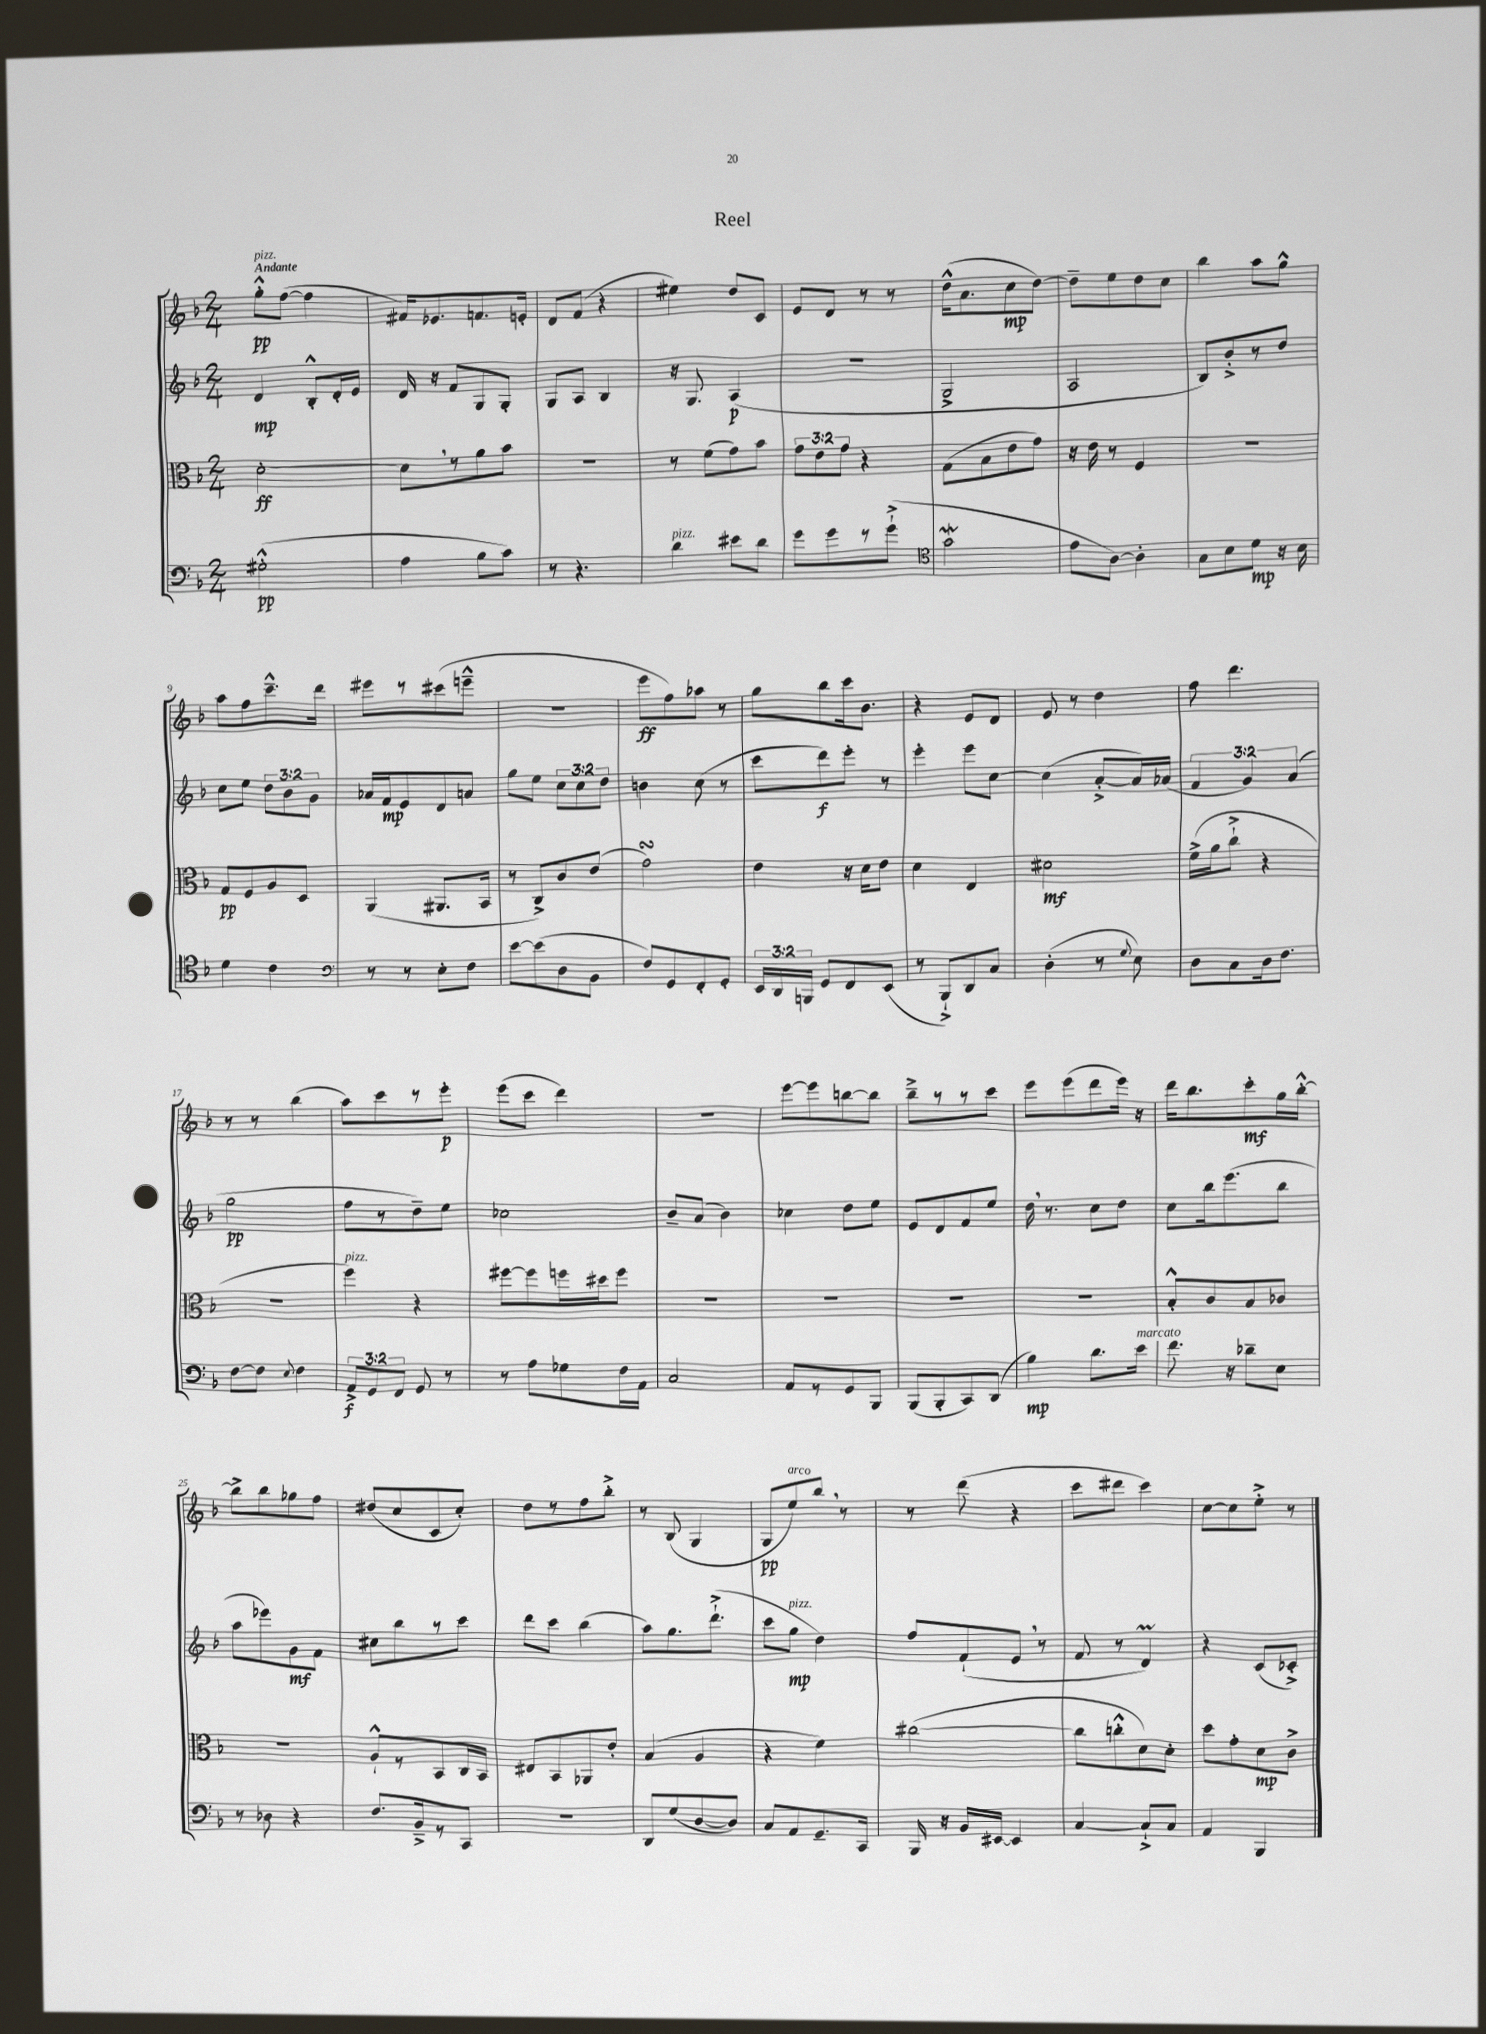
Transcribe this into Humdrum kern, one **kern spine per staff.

**kern	**dynam	**kern	**dynam	**kern	**dynam	**kern	**dynam
*part4	*part4	*part3	*part3	*part2	*part2	*part1	*part1
*staff4	*staff4	*staff3	*staff3	*staff2	*staff2	*staff1	*staff1
*clefF4	*	*clefC3	*	*clefG2	*	*clefG2	*
*k[b-]	*	*k[b-]	*	*k[b-]	*	*k[b-]	*
*M2/4	*	*M2/4	*	*M2/4	*	*M2/4	*
=1	=1	=1	=1	=1	=1	=1	=1
!	!	!	!	!	!	!LO:TX:a:B:t=Andante	!
!	!	!	!	!	!	!LO:TX:a:i:t=pizz.	!
(2G#X'^^\	pp	[2d'\	ff	4d/	mp	8gg'^^\L	pp
.	.	.	.	.	.	([8ff\J	.
.	.	.	.	8B-'^^/L	.	4ff\]	.
.	.	.	.	16d'/L	.	.	.
.	.	.	.	16e/JJ	.	.	.
=2	=2	=2	=2	=2	=2	=2	=2
4A\	.	8d,\L]	.	16d/	.	16f#X/KL)	.
.	.	.	.	16r	.	8.e-X/	.
.	.	8r	.	8f/L	.	.	.
8B-\L	.	8a\	.	8G/	.	8.fn/	.
8c\J)	.	8b-\J	.	8G'/J	.	.	.
.	.	.	.	.	.	16en'/Jk	.
=3	=3	=3	=3	=3	=3	=3	=3
8r	.	2r	.	8G/L	.	8d/L	.
4.r	.	.	.	8A/J	.	(8f/J	.
.	.	.	.	4B-/	.	4r	.
=4	=4	=4	=4	=4	=4	=4	=4
!LO:TX:a:i:t=pizz.	!	!	!	!	!	!	!
4d\	.	8r	.	16r	.	4ee#X\)	.
.	.	.	.	8.G/	.	.	.
.	.	(8f\L	.	.	.	.	.
8e#X\L	.	8g\)	.	(4A/	p	8dd/L	.
8d\J	.	8b-\J	.	.	.	8c/J	.
=5	=5	=5	=5	=5	=5	=5	=5
8g\L	.	12g\L	.	2r	.	8e/L	.
.	.	12e\	.	.	.	.	.
8g\	.	.	.	.	.	8d/J	.
.	.	12g\J	.	.	.	.	.
8r	.	4r	.	.	.	8r	.
(8g`^\J	.	.	.	.	.	8r	.
=6	=6	=6	=6	=6	=6	=6	=6
*clefC4	*	*	*	*	*	*	*
2gW\	.	(8G\L	.	2G^/	.	(16dd^^\KL	.
.	.	.	.	.	.	8.a\	.
.	.	8B-\	.	.	.	.	.
.	.	8e\	.	.	.	8cc\	mp
.	.	8g\J)	.	.	.	[8dd\J)	.
=7	=7	=7	=7	=7	=7	=7	=7
8e\L	.	16r	.	2A/	.	8dd~\L]	.
.	.	16e\	.	.	.	.	.
[8A\J)	.	8r	.	.	.	8ee\	.
4A'\]	.	4F/	.	.	.	8dd\	.
.	.	.	.	.	.	8cc\J	.
=8	=8	=8	=8	=8	=8	=8	=8
8G\L	.	2r	.	8B-/L)	.	4bb-\	.
8B-\	.	.	.	8b-'^/	.	.	.
8d\J	mp	.	.	8r	.	8aa\L	.
16r	.	.	.	8dd/J	.	8gg^^\J	.
16B-\	.	.	.	.	.	.	.
!!LO:LB:g=z
=9	=9	=9	=9	=9	=9	=9	=9
4d\	.	8G/L	pp	8cc\L	.	8aa\L	.
.	.	8F/	.	8ee\J	.	8ff\	.
4c\	.	8A/	.	12dd\L	.	8.ccc~^^\	.
.	.	.	.	12b-\	.	.	.
.	.	8D/J	.	.	.	.	.
.	.	.	.	12g\J	.	.	.
.	.	.	.	.	.	16ddd\Jk	.
=10	=10	=10	=10	=10	=10	=10	=10
*clefF4	*	*	*	*	*	*	*
8r	.	(4AA/	.	16a-X/LL	.	8eee#X\L	.
.	.	.	.	16f/J	mp	.	.
8r	.	.	.	8e/	.	8r	.
8E'\L	.	8.AA#X/L	.	8d/	.	(8ccc#X\	.
8F\J	.	.	.	8an/J	.	8eeen~^^\J	.
.	.	16BB-/Jk	.	.	.	.	.
=11	=11	=11	=11	=11	=11	=11	=11
[8e\L	.	8r	.	8gg\L	.	2r	.
(8e\]	.	8C^/L)	.	8ee\J	.	.	.
8D\	.	8c/	.	12cc\L	.	.	.
.	.	.	.	12cc\	.	.	.
8BB-\J	.	(8e/J	.	.	.	.	.
.	.	.	.	12dd\J	.	.	.
=12	=12	=12	=12	=12	=12	=12	=12
8F/L)	.	2gsSSS\)	.	4bn\	.	8eee\L	ff
8GG/	.	.	.	.	.	8ff\)	.
8FF'/	.	.	.	(8cc\	.	8aa-X\J	.
8GG'/J	.	.	.	8r	.	8r	.
=13	=13	=13	=13	=13	=13	=13	=13
24EE/LL	.	4e\	.	8ccc\L	.	8gg\L	.
24DD/	.	.	.	.	.	.	.
24BBBn/JJ	.	.	.	.	.	.	.
8GG/L	.	.	.	8ddd\)	f	8bb-\	.
8FF/	.	16r	.	8eee'\J	.	16ccc\k	.
.	.	16d\KL	.	.	.	8.b-\J	.
(8EE/J	.	8e\J	.	8r	.	.	.
=14	=14	=14	=14	=14	=14	=14	=14
8r	.	4d\	.	4eee'\	.	4r	.
8BBB-`^/L)	.	.	.	.	.	.	.
8DD/	.	4E/	.	8eee\L	.	8e/L	.
8C/J	.	.	.	[8cc\J	.	8d/J	.
=15	=15	=15	=15	=15	=15	=15	=15
(4D'\	.	2d#X\	mf	(4cc\]	.	8e/	.
.	.	.	.	.	.	8r	.
8r	.	.	.	[8a'^/L	.	4dd\	.
8qqG/	.	.	.	.	.	.	.
8E\)	.	.	.	16a/L])	.	.	.
.	.	.	.	(16a-X/JJ	.	.	.
=16	=16	=16	=16	=16	=16	=16	=16
8D\L	.	(16f^\LL	.	6f/	.	8ff\	.
.	.	16a\J	.	.	.	.	.
8C\	.	8cc`^\J	.	.	.	4.ddd\	.
.	.	.	.	6g/)	.	.	.
16D\k	.	4r	.	.	.	.	.
8.F\J	.	.	.	.	.	.	.
.	.	.	.	(6a/	.	.	.
!!LO:LB:g=z
=17	=17	=17	=17	=17	=17	=17	=17
[8F\L	.	2r	.	2gg\	pp	8r	.
8F\J]	.	.	.	.	.	8r	.
8qqE/	.	.	.	.	.	.	.
4F\	.	.	.	.	.	(4bb-\	.
=18	=18	=18	=18	=18	=18	=18	=18
!	!	!LO:TX:a:i:t=pizz.	!	!	!	!	!
12AA^/L	f	4ff\)	.	8ff\L	.	8aa\L)	.
12GG/	.	.	.	.	.	.	.
.	.	.	.	8r	.	8ccc\	.
12FF/J	.	.	.	.	.	.	.
8GG/	.	4r	.	8dd~\)	.	8r	.
8r	.	.	.	8ee\J	.	8eee'\J	p
=19	=19	=19	=19	=19	=19	=19	=19
8r	.	[8ff#X\L	.	2cc-X\	.	(8eee\L	.
8A\L	.	8ff#\]	.	.	.	8ccc\J	.
8G-X\	.	16ffn\L	.	.	.	4ddd\)	.
.	.	16dd#X\J	.	.	.	.	.
16F\L	.	8ff\J	.	.	.	.	.
16AA\JJ	.	.	.	.	.	.	.
=20	=20	=20	=20	=20	=20	=20	=20
2C/	.	2r	.	8b-~/L	.	2r	.
.	.	.	.	(8a/J	.	.	.
.	.	.	.	4b-\)	.	.	.
=21	=21	=21	=21	=21	=21	=21	=21
8AA/L	.	2r	.	4cc-X\	.	[8eee\L	.
8r	.	.	.	.	.	8eee\]	.
8GG/	.	.	.	8dd\L	.	[8bbn\	.
8BBB-/J	.	.	.	8ee\J	.	8bb\J]	.
=22	=22	=22	=22	=22	=22	=22	=22
(8BBB-/L	.	2r	.	8e/L	.	8bb-~^\L	.
8BBB-'/	.	.	.	8d/	.	8r	.
8CC/)	.	.	.	8f/	.	8r	.
(8DD/J	.	.	.	8ee/J	.	8ccc\J	.
=23	=23	=23	=23	=23	=23	=23	=23
4B-\)	mp	2r	.	16dd,\	.	8eee\L	.
.	.	.	.	8.r	.	.	.
.	.	.	.	.	.	(8eee\	.
8.d\L	.	.	.	8cc\L	.	8ddd\	.
.	.	.	.	8dd\J	.	16eee\Jk)	.
!LO:TX:a:i:t=marcato	!	!	!	!	!	!	!
16e\Jk	.	.	.	.	.	16r	.
=24	=24	=24	=24	=24	=24	=24	=24
8.f\	.	8B-'^^/L	.	8cc\L	.	16ddd\KL	.
.	.	.	.	.	.	8.bb-\	.
.	.	8c/	.	16bb-\k	.	.	.
16r	.	.	.	(8.eee\	.	.	.
8d-X~\L	.	8B-/	.	.	.	8ccc'\	mf
8E\J	.	8c-X/J	.	8bb-\J	.	16gg\L	.
.	.	.	.	.	.	[16bb-'^^\JJ	.
!!LO:LB:g=z
=25	=25	=25	=25	=25	=25	=25	=25
8r	.	2r	.	8aa\L	.	8bb-^\L]	.
8D-X\	.	.	.	8eee-X\)	.	8bb-\	.
4r	.	.	.	8g\	mf	8gg-X\	.
.	.	.	.	8f\J	.	8ff\J	.
=26	=26	=26	=26	=26	=26	=26	=26
8.F/L	.	8A`^^/L	.	8cc#X\L	.	(8dd#X/L	.
.	.	8r	.	8bb-\	.	8cc/	.
16BB-~^/k	.	.	.	.	.	.	.
8r	.	8BB-/	.	8r	.	8c/	.
8CC/J	.	16C/L	.	8ccc\J	.	8cc'/J)	.
.	.	16BB-/JJ	.	.	.	.	.
=27	=27	=27	=27	=27	=27	=27	=27
2r	.	8E#X/L	.	8ddd\L	.	8dd\L	.
.	.	8BB-/	.	8ccc\J	.	8r	.
.	.	8AA-X/	.	(4bb-\	.	8ff\	.
.	.	8e'/J	.	.	.	8bb-'^\J	.
=28	=28	=28	=28	=28	=28	=28	=28
8DD/L	.	(4B-/	.	8aa\L)	.	8r	.
(8G/	.	.	.	8.gg\	.	(8B-/	.
[8D/	.	4A/	.	.	.	4G/	.
.	.	.	.	(8.ddd`^\J	.	.	.
8D/J])	.	.	.	.	.	.	.
=29	=29	=29	=29	=29	=29	=29	=29
8C/L	.	4r	.	8ccc\L	.	8G/L	pp
!	!	!	!	!	!	!LO:TX:a:i:t=arco	!
!	!	!	!	!LO:TX:a:i:t=pizz.	!	!	!
8AA/	.	.	.	8gg\J	mp	8ee/)	.
8.GG~/	.	4f\)	.	4dd\)	.	8bb-,/J	.
.	.	.	.	.	.	8r	.
16CC/Jk	.	.	.	.	.	.	.
=30	=30	=30	=30	=30	=30	=30	=30
16BBB-/	.	([2cc#X\	.	8ff/L	.	8r	.
16r	.	.	.	.	.	.	.
16BB-/LL	.	.	.	(8f`/	.	(8ddd\	.
[16EE#X/JJ	.	.	.	.	.	.	.
4EE#/]	.	.	.	8e,/J	.	4r	.
.	.	.	.	8r	.	.	.
=31	=31	=31	=31	=31	=31	=31	=31
[4C/	.	8cc#\L]	.	8f/	.	8ccc\L	.
.	.	8ccn'^^\	.	8r	.	8ddd#X\J	.
8C`^/L]	.	8d\)	.	4dM/)	.	4ccc\)	.
8C/J	.	8d'\J	.	.	.	.	.
=32	=32	=32	=32	=32	=32	=32	=32
4AA/	.	8dd\L	.	4r	.	[8cc\L	.
.	.	8g'\	.	.	.	8cc\]	.
4BBB-/	.	8d\	mp	(8c/L	.	8ee'^\J	.
.	.	8c^\J	.	8c-X'^/J)	.	8r	.
==	==	==	==	==	==	==	==
*-	*-	*-	*-	*-	*-	*-	*-
